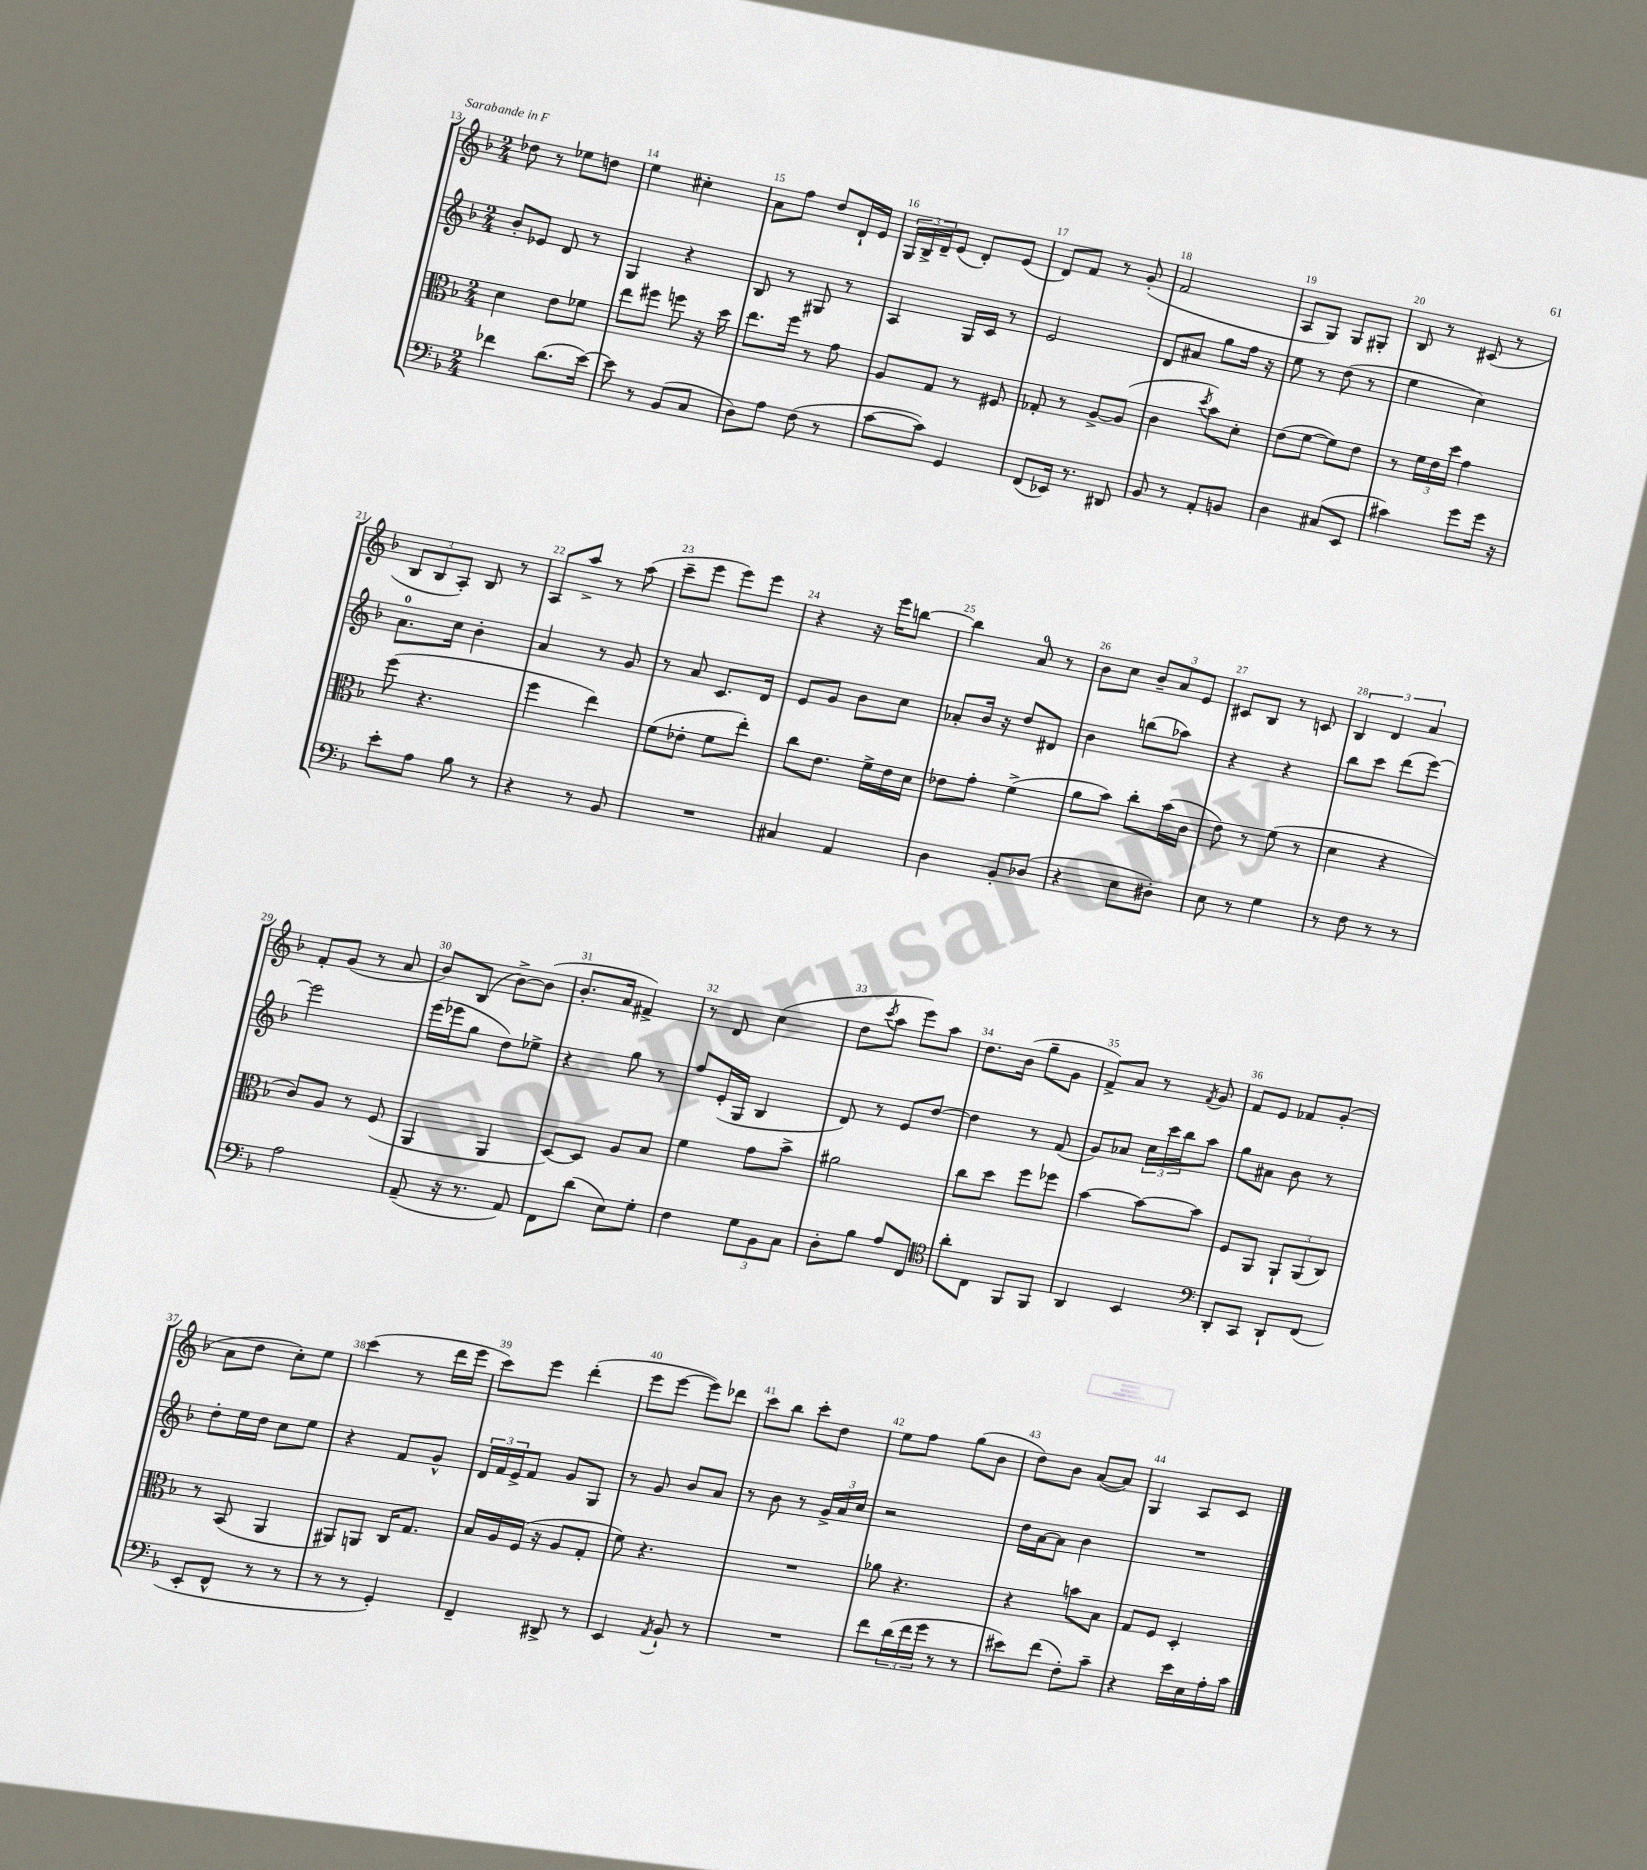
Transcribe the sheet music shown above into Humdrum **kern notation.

**kern	**kern	**kern	**kern
*part4	*part3	*part2	*part1
*staff4	*staff3	*staff2	*staff1
*clefF4	*clefC3	*clefG2	*clefG2
*k[b-]	*k[b-]	*k[b-]	*k[b-]
*M2/4	*M2/4	*M2/4	*M2/4
=13	=13	=13	=13
4f-X\	4d\	8b-'/L	8dd-X\
.	.	8e-X/J	8r
(8.d\L	8e\L	8d/	8ee-X\L
.	8f-X\J	8r	8ddn\J
[16e\Jk)	.	.	.
=14	=14	=14	=14
8e\]	8ee\L	4G/	4ee\
8r	8ff#X\J	.	.
(8BB-/L	8ffn\	4r	4cc#X'\
8C/J	16r	.	.
.	16dd\	.	.
=15	=15	=15	=15
8D\L)	8.ee\L	8B-/	8a\L
8A\J	.	8r	8ff\J
.	16ff\Jk	.	.
(8F\	8r	8G#X/	8dd/L
8r	8g\	8r	16d`/L
.	.	.	16e/JJ
=16	=16	=16	=16
[8c\L	8A/L	4A/	24G/LL
.	.	.	24B-^/
.	.	.	24d~/J
8c\J])	8G/J	.	(8e/J
4GG/	8r	16G/LL	8d'/L)
.	.	16c/JJ	.
.	8F#X/	8r	(8e/J
=17	=17	=17	=17
(8FF/L	8G-X'/	2e/	8d/L)
16EE-X/Jk)	8r	.	8f/J
8.r	.	.	.
.	[8A^/L	.	8r
8DD#X/	(8A/J]	.	(8g'/
=18	=18	=18	=18
8BB-/	4c\	8d/L	2f/
8r	.	8a#X/J	.
.	8qdd/	.	.
8AA'/L	8b-\L)	8gg\L	.
8BBn/J	8d'\J	16ff\Jk	.
.	.	16r	.
=19	=19	=19	=19
4D\	(8e\L	8ee\	8A/L
.	[8f\J	8r	8G/J)
(8C#X/L	8f\L])	(8dd\	8G/L
8EE/J	8e\J	8r	8G#X'/J
=20	=20	=20	=20
4c#X\)	8r	4ee\	8B-/
.	24f\LL	.	8r
.	24e\	.	.
.	24dd\JJ	.	.
8g\L	4g\	4cc\)	(8c#X/
16g\Jk	.	.	8r
16r	.	.	.
!!LO:LB:g=z
=21	=21	=21	=21
8e'\L	(8ff\	8.a\L	12B-/L
.	.	.	12B-/
8A\J	4.r	.	.
.	.	.	12A'/J)
.	.	16cc\Jk	.
8B-\	.	4b-'\	8B-/
8r	.	.	8r
=22	=22	=22	=22
4r	4ff\	4a/	8A/L
.	.	.	8aa^/J
8r	4ee\)	8r	8r
8BB-/	.	8g/	(8aa\
=23	=23	=23	=23
2r	(8f\L	8r	8ccc~\L
.	8e-X'\J	8a/	8eee\J
.	8f\L	8.c/L	8eee\L)
.	8ee'\J)	.	8eee\J
.	.	16d/Jk	.
=24	=24	=24	=24
4C#X/	8cc\L	8e/L	4r
.	8.e\J	8g/J	.
4AA/	.	8b-\L	16r
.	16f^\LL	.	16eee\KL
.	16e\	8cc\J	[8bbn\J
.	16d\JJ	.	.
=25	=25	=25	=25
4D\	8e-X\L	8a-X'/L	4bb\]
.	8g'\J	16b-/Jk	.
.	.	16r	.
8BB-'/L	(4f^\	8dd/L	8a/
(8D-X/J	.	8d#X/J	8r
=26	=26	=26	=26
4r	8a\L	4b-\	8b-\L
.	8b-\J)	.	8cc\J
8E\L	8cc'\L	(8bbn\L	12b-~/L
.	.	.	12a/
8D#X'\J)	(16b-\L	8aa-X\J)	.
.	.	.	12e/J
.	16c\JJ	.	.
=27	=27	=27	=27
8E\	8e\)	4r	8c#X/L
8r	8r	.	8B-/J
4G\	(8f\	4r	8r
.	8r	.	8cn/
=28	=28	=28	=28
8r	4d\	8bb-\L	6B-/
8F\	.	8ccc\J	.
.	.	.	6d/
8r	4r	(8ddd\L	.
.	.	.	6a/
8r	.	[8eee\J)	.
!!LO:LB:g=z
=29	=29	=29	=29
2A\	8c/L)	2eee\]	8f'/L
.	8A/J	.	(8g/J
.	8r	.	8r
.	(8F/	.	8a/
=30	=30	=30	=30
(8AA~/	4AA/	(16eee\LL	8b-/L)
.	.	16eee-X\J	.
16r	.	8gg\J	(8B-/J
8.r	.	.	.
.	4AA/	8dd\L)	[8b-^\L)
8AA/)	.	8ee-X^\J	(8b-\J]
=31	=31	=31	=31
8FF\L	[8D/L)	4r	8.b-'/L
(8d\J	8D/J]	.	.
.	.	.	16a/Jk
8E\L)	8A/L	8gg\	4f#X^/)
8G'\J	8B-/J	8r	.
=32	=32	=32	=32
4F\	4f\	8ff/L	8r
.	.	(16e'/L	8d/
.	.	16G/JJ	.
12G\L	8g\L	4B-/	(4cc\
12BB-\	.	.	.
.	8b-^\J	.	.
12C\J	.	.	.
=33	=33	=33	=33
8D'\L	2a#X\	8d/)	8dd\L
.	.	.	8qccc/
8B-\J	.	8r	8aa\J
8A/L	.	8e/L	8eee\L)
8FF/J	.	[8dd/J	8aa\J
=34	=34	=34	=34
*clefC4	*	*	*
8a'\L	8cc\L	4dd\]	8.dd\L
8C\J	8dd\J	.	.
.	.	.	(16b-\Jk
8FF/L	8ff\L	8r	8gg~\L
8FF/J	8ff-X\J	(8f/	8g\J
=35	=35	=35	=35
4AA/	[4b-\	8g/L)	8f^/L)
.	.	8a-X/J	8a/J
4BB-/	8b-\L_	24cc\LL	8r
.	.	24ccc\	.
.	.	24bb-\J	.
.	.	.	8qf/
.	8b-\J]	8aa\J	8g/
=36	=36	=36	=36
*clefF4	*	*	*
8DD'/L	8F/L	8gg\L	8f/L
8CC/J	8AA/J	8a#X\J	8e/J
8DD`/L	12AA`/L	8b-\	8f-X/L
.	(12AA/	.	.
(8FF/J	.	8r	(8g'/J
.	12C/J)	.	.
!!LO:LB:g=z
=37	=37	=37	=37
8EE'/L	8r	8dd'\L	8a\L
8FF^^/J	(8BB-/	16ee\L	8dd\J
.	.	16dd\JJ	.
8r	4AA/	8cc\L	8cc'\L)
8r	.	8ee\J	8ee\J
=38	=38	=38	=38
8r	8AA#X/L)	4r	(4ccc\
8r	8AAn/J	.	.
4GG'/)	16C/KL	8f/L	8r
.	8.G/J	.	.
.	.	8g^^/J	16ddd\LL
.	.	.	16eee\JJ
=39	=39	=39	=39
4FF~/	16B-/LL	24d/LL	8ccc\L)
.	.	24f/	.
.	16A/	.	.
.	.	24e^/J	.
.	(16F/JJ	8f/J	8eee\J
.	16r	.	.
8DD#X^/	8A/L	8g/L	(4ddd'\
8r	8G'/J	8G/J	.
=40	=40	=40	=40
4EE/	8f\)	8r	8eee\L
.	4.r	8g/	[8eee\J
8qAA/	.	.	.
8BB-`/	.	8b-/L	8eee\L])
8r	.	8a/J	8ddd-X\J
=41	=41	=41	=41
2r	2r	8r	8ccc\L
.	.	8b-\	8bb-\J
.	.	8r	8ccc'\L
.	.	24g^/LL	8dd\J
.	.	24a/	.
.	.	24cc/JJ	.
=42	=42	=42	=42
8f\L	8a-X\	2r	8ee\L
(24d\L	4.r	.	8ff\J
24f\	.	.	.
24g\JJ	.	.	.
8r	.	.	(8gg\L
8r	.	.	8b-\J
=43	=43	=43	=43
8e#X\L)	4r	16dd\LL	8dd\L)
.	.	[16a\J	.
(8f\J	.	8a\J]	8b-\J
8F'\L)	8bn\L	4b-\	([8a/L
8c~\J	8B-\J	.	8a/J])
=44	=44	=44	=44
4r	8G/L	2r	4G/
.	8F/J	.	.
16e\LL	4D'/	.	8A/L
16E\	.	.	.
16A'\	.	.	8c/J
16c\JJ	.	.	.
==	==	==	==
*-	*-	*-	*-
